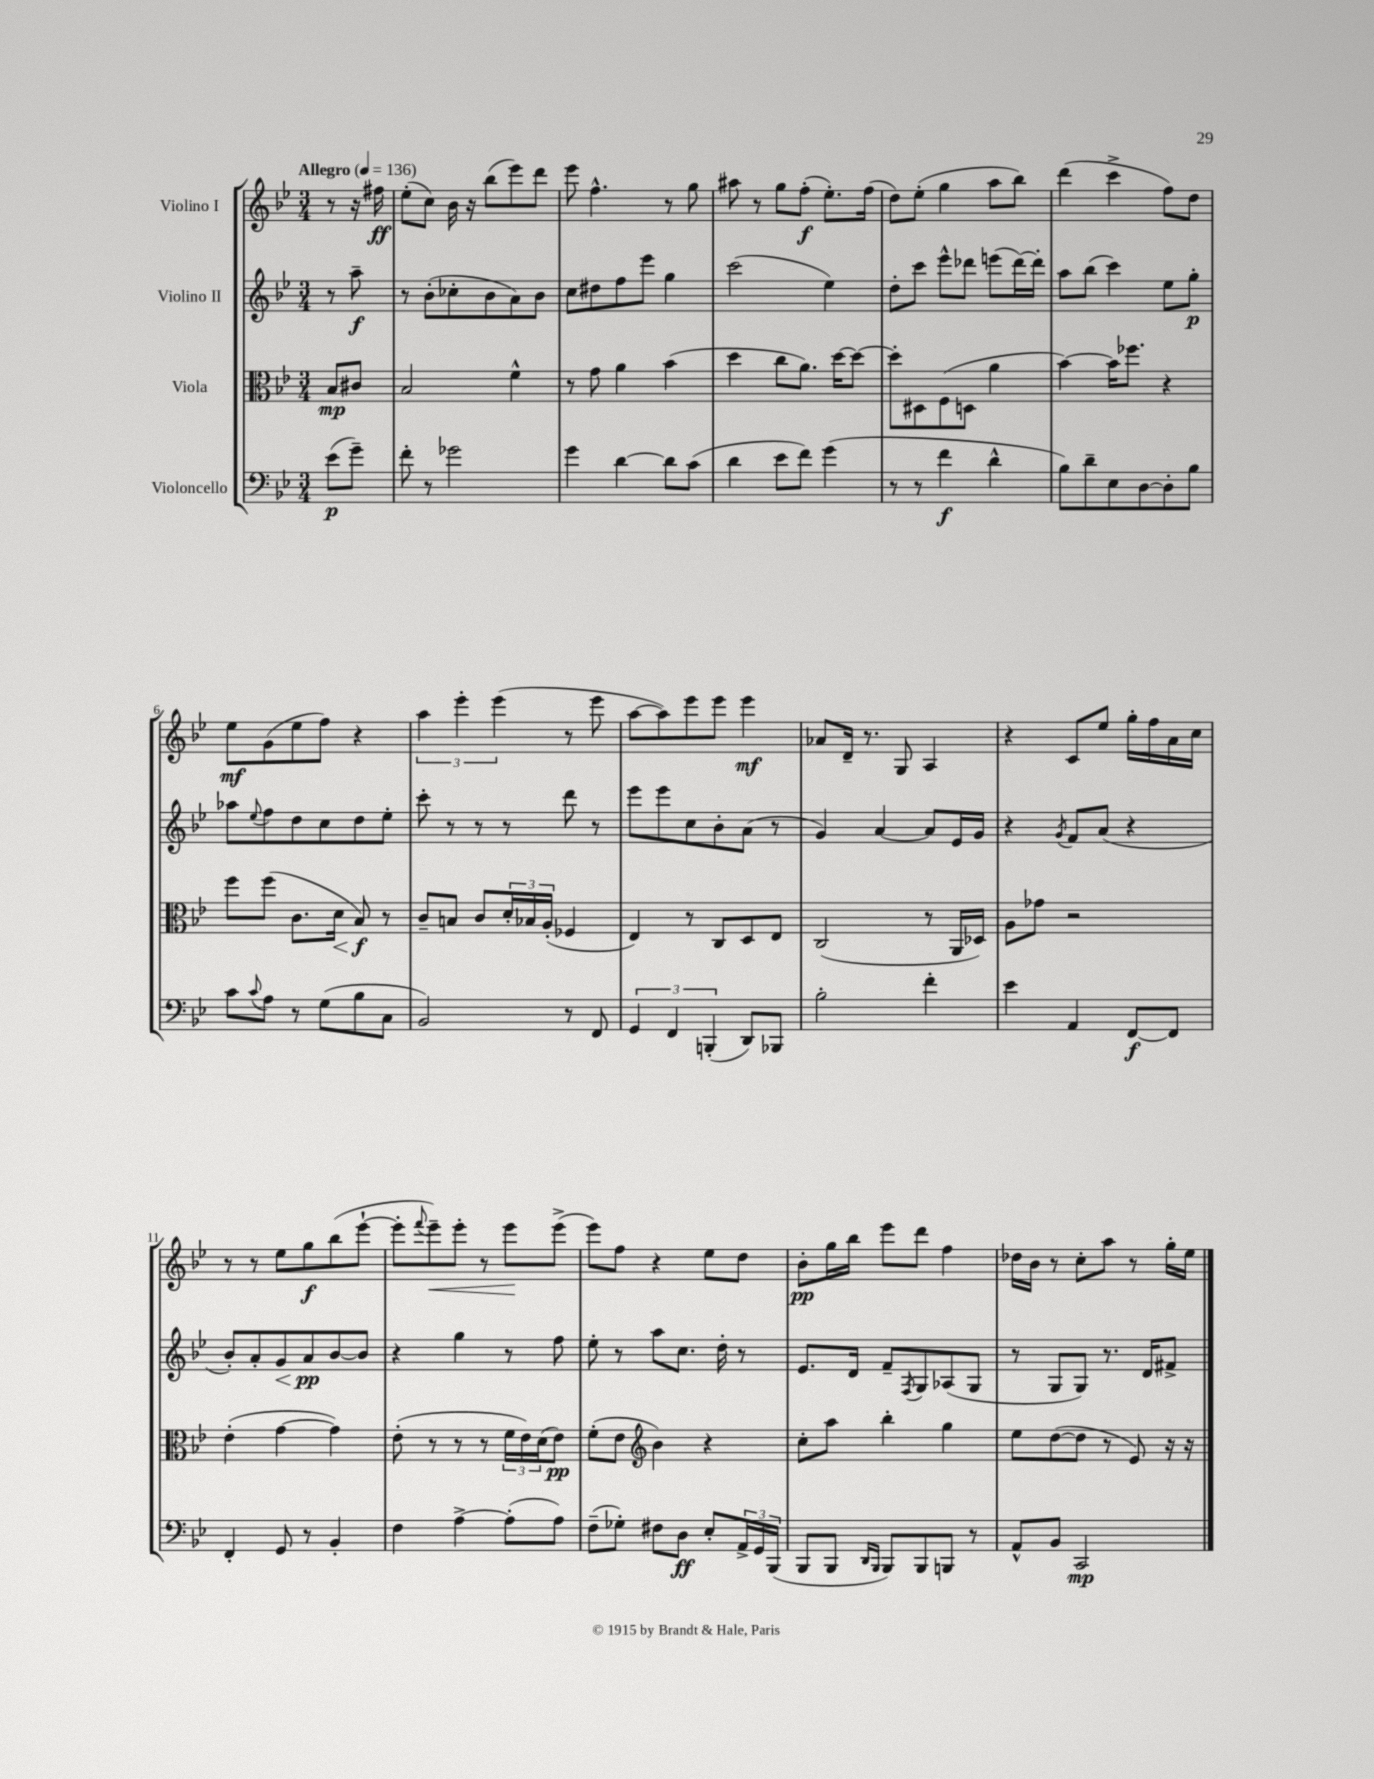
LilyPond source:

<<
\new StaffGroup <<
\new Staff = "s0" \with { instrumentName = "Violino I" } {
    \clef treble \key bes \major \numericTimeSignature \time 3/4 \partial 4 \tempo "Allegro" 4 = 136
    r8 r16 fis''16\ff |
    ees''8-.( c''8) bes'16 r16 bes''8( ees'''8) d'''8 |
    ees'''8 f''4.-^ r8 g''8 |
    ais''8 r8 g''8 f''8-.\f( ees''8.-.) f''16( |
    d''8) ees''8-.( g''4 a''8 bes''8) |
    d'''4( c'''4-> f''8) d''8 |
    ees''8\mf g'8( ees''8 f''8) r4 |
    \tuplet 3/2 { a''4 ees'''4-. ees'''4( } r8 ees'''8 |
    a''8~ a''8) ees'''8 ees'''8 ees'''4\mf |
    aes'8 d'16-- r8. g8 a4 |
    r4 c'8 ees''8 g''16-. f''16 a'16 c''16 |
    r8 r8 ees''8 g''8\f bes''8( ees'''8~-! |
    ees'''8-. \appoggiatura { f'''8 } ees'''8--\<) ees'''8-. r8 ees'''8\! ees'''8->( |
    ees'''8) f''8 r4 ees''8 d''8 |
    bes'8-.\pp g''16 bes''16 ees'''8 d'''8 f''4 |
    des''16 bes'16 r8 c''8-. a''8 r8 g''16-. ees''16 \bar "|." |
}
\new Staff = "s1" \with { instrumentName = "Violino II" } {
    \clef treble \key bes \major \numericTimeSignature \time 3/4 \partial 4
    r8 a''8--\f |
    r8 bes'8-.( ces''8-. bes'8 a'8) bes'8 |
    c''8 dis''8 f''8 ees'''8 g''4 |
    c'''2( ees''4) |
    d''8-. c'''8 ees'''8-^ des'''8 e'''8( des'''16~) des'''16-. |
    a''8 bes''8( c'''4) ees''8 g''8-.\p |
    aes''8 \appoggiatura { ees''8 } f''8 d''8 c''8 d''8 ees''8-. |
    c'''8-. r8 r8 r8 d'''8 r8 |
    ees'''8 ees'''8 c''8 bes'8-. a'8( r8 |
    g'4) a'4~ a'8 ees'16 g'16 |
    r4 \acciaccatura { g'8 } f'8 a'8( r4 |
    bes'8-.) a'8-. g'8\< a'8\pp\! bes'8~ bes'8 |
    r4 g''4 r8 f''8 |
    ees''8-. r8 a''8 c''8. d''16-. r8 |
    ees'8. d'16 f'8-- \acciaccatura { f8 } g8 aes8( g8 |
    r8 g8 g8) r8. d'16 fis'8-> \bar "|." |
}
\new Staff = "s2" \with { instrumentName = "Viola" } {
    \clef alto \key bes \major \numericTimeSignature \time 3/4 \partial 4
    bes8\mp cis'8 |
    bes2 f'4-^ |
    r8 g'8 a'4 bes'4( |
    d''4 c''8 a'8.) d''16~ d''8~ |
    d''8-. dis8 f8( d8 a'4 |
    bes'4~) bes'16 fes''8. r4 |
    f''8 f''8( c'8. d'16\< bes8\f\!) r8 |
    c'8-- b8 c'8 \tuplet 3/2 { d'16-. bes16 a16-.( } fes4 |
    ees4) r8 c8 d8 ees8 |
    c2( r8 a,16 des16) |
    a8 ges'8 r2 |
    ees'4-.( g'4~ g'4) |
    ees'8-.( r8 r8 r8 \tuplet 3/2 { f'16 ees'16) d'16( } ees'8\pp) |
    f'8-.( ees'8 \clef treble bes'4) r4 |
    c''8-. a''8 bes''4-. g''4 |
    ees''8 d''8~( d''8 r8 ees'8) r16 r16 \bar "|." |
}
\new Staff = "s3" \with { instrumentName = "Violoncello" } {
    \clef bass \key bes \major \numericTimeSignature \time 3/4 \partial 4
    ees'8\p( g'8--) |
    f'8-. r8 ges'2 |
    g'4 d'4~ d'8 c'8( |
    d'4 ees'8 f'8) g'4( |
    r8 r8 f'4\f d'4-^ |
    bes8) d'8-- ees8 d8~ d8-. bes8 |
    c'8 \appoggiatura { c'8 } a8 r8 g8( bes8 c8 |
    bes,2) r8 f,8 |
    \tuplet 3/2 { g,4 f,4 b,,4-.( } d,8) bes,,8 |
    bes2-. f'4-. |
    ees'4 a,4 f,8~\f f,8 |
    f,4-. g,8 r8 bes,4-. |
    f4 a4~-> a8-.( a8) |
    f8--( ges8-.) fis8 d8\ff ees8-. \tuplet 3/2 { a,16-> g,16 bes,,16( } |
    bes,,8 bes,,8 \grace { d,16 bes,,16 } bes,,8) bes,,8 b,,8 r8 |
    a,8-^ bes,8 c,2\mp \bar "|." |
}
>>
>>
